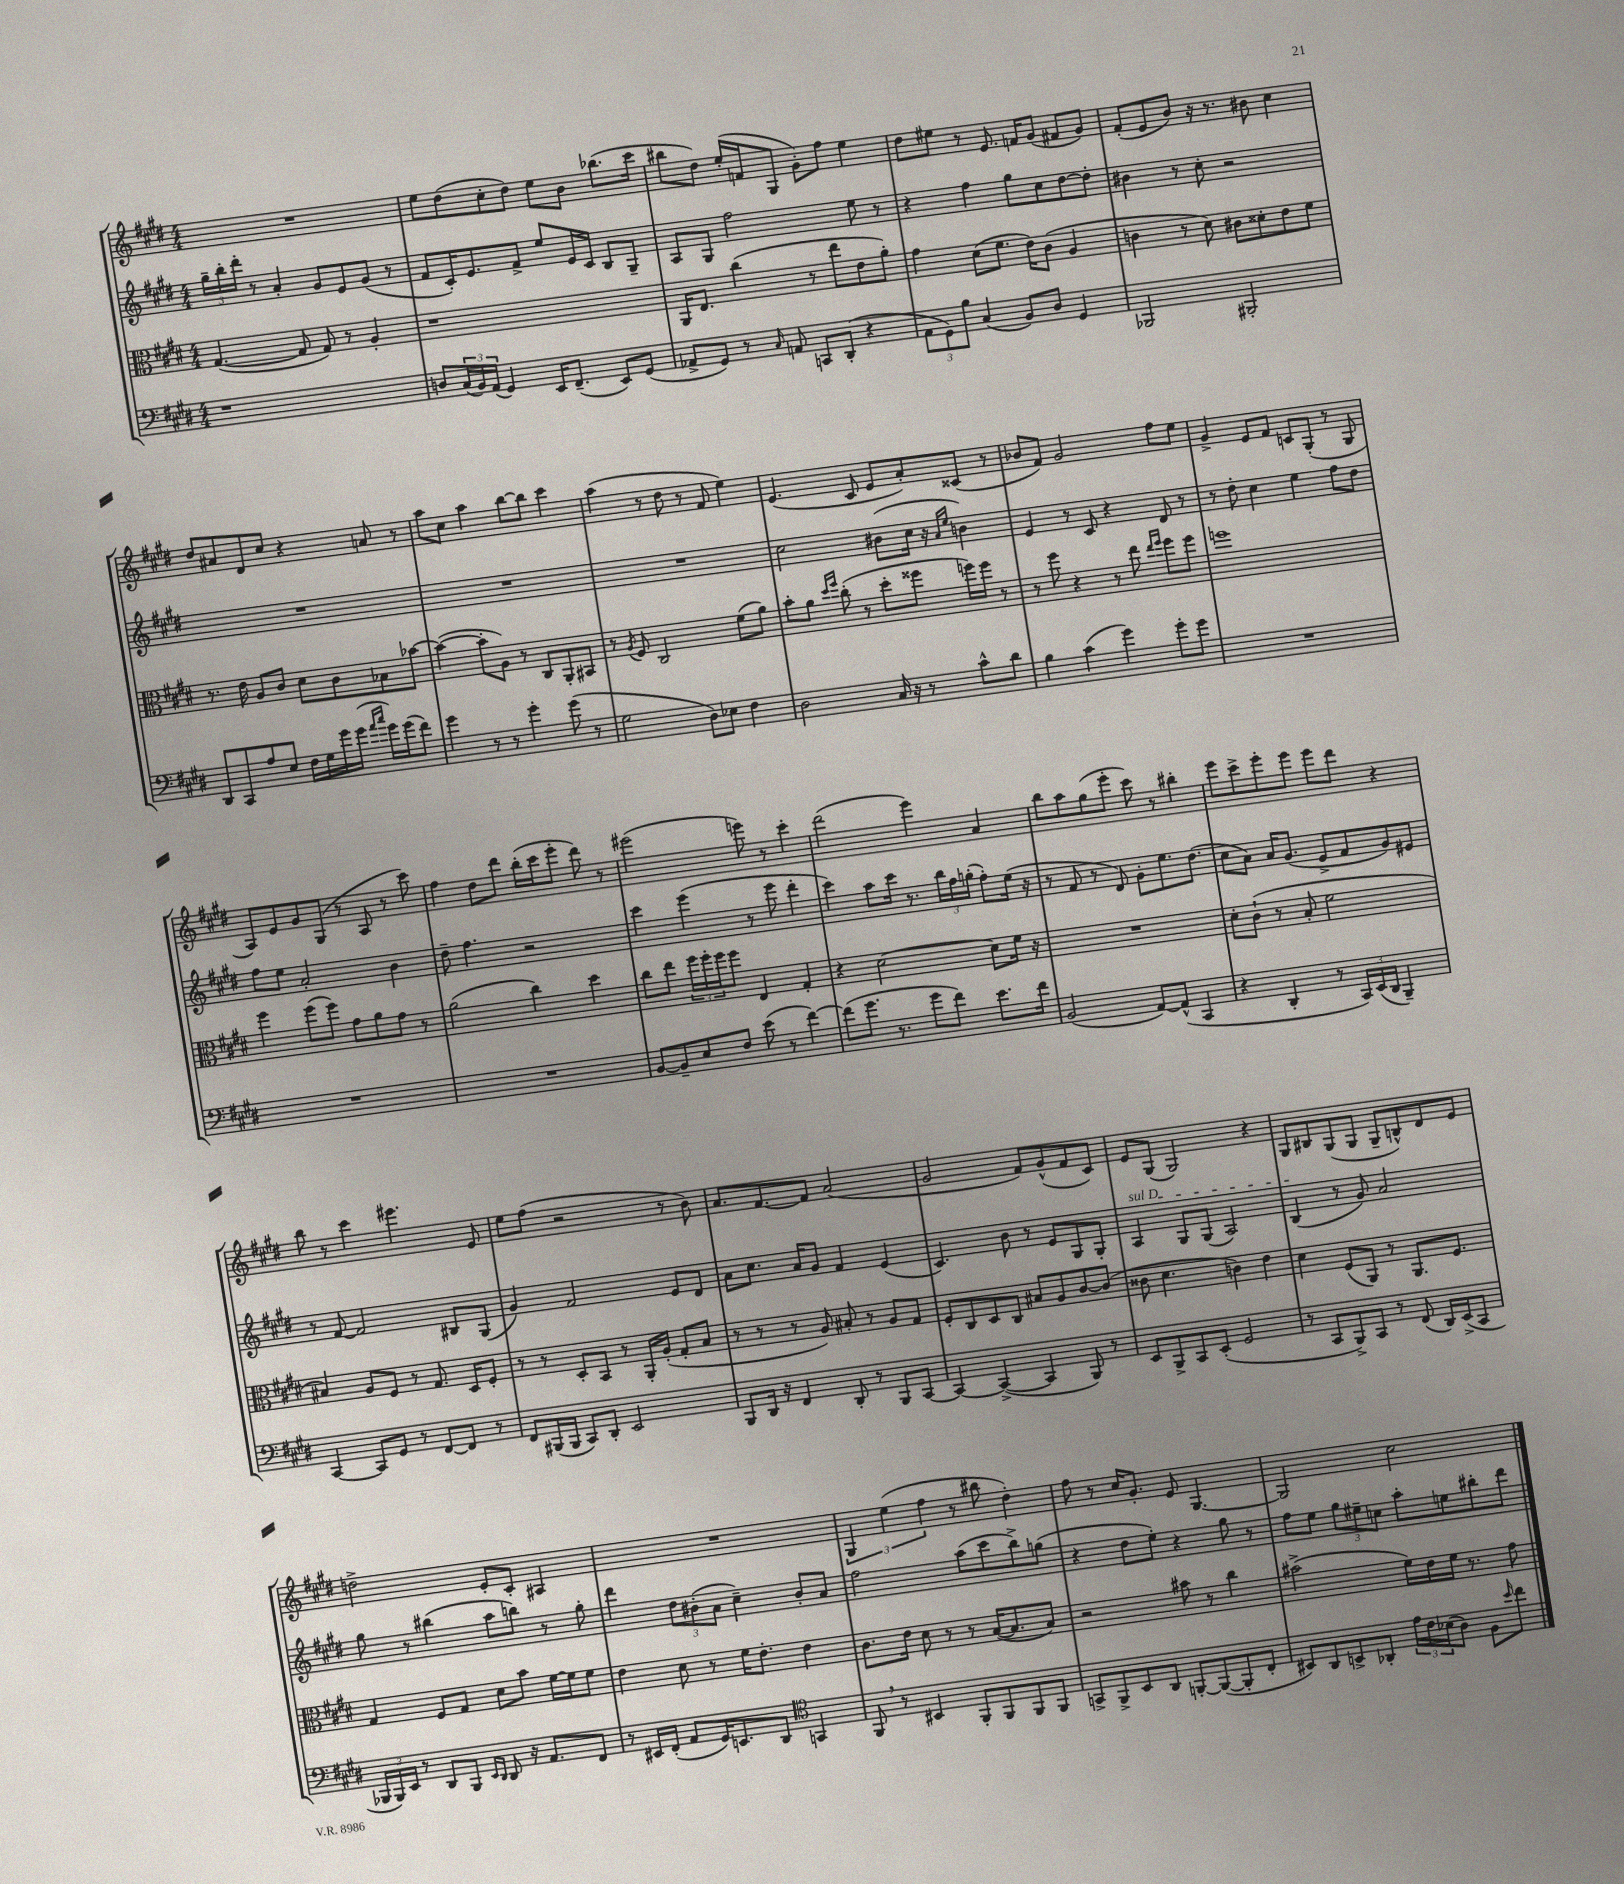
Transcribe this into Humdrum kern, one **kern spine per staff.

**kern	**kern	**kern	**kern
*staff4	*staff3	*staff2	*staff1
*clefF4	*clefC3	*clefG2	*clefG2
*k[f#c#g#d#]	*k[f#c#g#d#]	*k[f#c#g#d#]	*k[f#c#g#d#]
*M4/4	*M4/4	*M4/4	*M4/4
1r	([4.G#/	24gg#~\LL	1r
.	.	24bb'\	.
.	.	24ddd#'\JJ	.
.	.	8r	.
.	.	4a'/	.
.	8G#/]	.	.
.	8G#/)	8g#/L	.
.	8r	8e/	.
.	4A'/	(8g#/J	.
.	.	8r	.
=	=	=	=
8D/L	1r	8f#/L	8ee\L
(24C#/L	.	16c#'/K)	(8dd#\
24BB/)	.	.	.
.	.	8.e/	.
(24AA/JJ	.	.	.
4GG#/)	.	.	8cc#'\
.	.	8f#^/J	8dd#\J)
16EE/LK	.	8ee/L	8ee\L
(8.FF#~/J	.	.	.
.	.	16e/L	8b\J
.	.	16c#/JJ	.
8EE/L)	.	8B/L	(8.bb-\L
(8GG#/J	.	8G#~/J	.
.	.	.	16ccc#\Jk
=	=	=	=
8AA-^/L	16AA/LK	8A/L	8bb#\L
.	8.E/J	.	.
8GG#/J)	.	8G#/J	8dd#\J)
8r	(4cc#\	2ff#\	(16ee'/LL
.	.	.	16f/J
16qqC#/	.	.	.
8AA/	.	.	8G#/J
8CC/L	8r	.	8g#'\L)
(8DD#'/J	8ee\L	.	8ff#\J
4r	8e\	8ee\	4ee\
.	8a'\J)	8r	.
=	=	=	=
12AA\L	4g#\	4r	8dd#\L
12GG#\)	.	.	.
.	.	.	8ee#\J
12B\J	.	.	.
(4C#/	(8d#\L	4ff#\	8r
.	8.f#\J	.	8.e/
8BB/L)	.	8gg#\L	.
.	16e\LK)	.	16f/LK
8D#/J	(8c#\J	8cc#\	(8g#/J
4GG#/	4A/	[8dd#\	8f#/L
.	.	8dd#'\]J	8g#/J)
=	=	=	=
2BBB-/	4c\	4b#\	(8f#'/L
.	.	.	8e/
.	8r	8r	8b/J)
.	8d#\)	8cc#'\	16r
.	.	.	8.r
2BBB#'/	8c#\L	2r	.
.	8d##'\	.	8b#\
.	8e\	.	4cc#\
.	8f#\J	.	.
=	=	=	=
8DD#/L	8.r	1r	8dd#/L
8CC#/	.	.	8a#/
.	16e\	.	.
8A/	8A/L	.	8d#/
8E/J	8c#/J	.	8cc#/J
16F#\LL	8d#\L	.	4r
16G#\	.	.	.
16g#\	8c#\	.	.
(16g#\JJ	.	.	.
16qqa/LL	.	.	.
16qqcc#/JJ	.	.	.
16g#\LL)	8B-\	.	8a/
(16g#\J	.	.	.
8f#\J)	[8b-\J	.	8r
=	=	=	=
4g#\	(4b-\_	1r	8aa\L
.	.	.	8cc#\J
8r	8b-'\]L	.	4aa\
8r	8A\J)	.	.
4g#'\	8r	.	[8bb\L
.	8C#/L	.	8bb\]J
(8g#\	8AA'/	.	4ccc#\
8r	8BB#/J	.	.
=	=	=	=
2G#\	8r	1r	(4aa\
.	8qA/	.	.
.	8F#/	.	.
.	2C#/	.	8r
.	.	.	8dd#\
8D#\L)	.	.	8r
8E-\J	.	.	8f#/
4F#\	(8f#\L	.	4ee\)
.	8a\J)	.	.
=	=	=	=
2D#\	8b'\L	2cc#\	(4.e/
.	8a\J	.	.
.	16qqdd#/LL	.	.
.	16qqff#/JJ	.	.
.	(8cc#'\	.	.
.	8r	.	8c#/
16C#/	8dd#'\L	(8b#\L	8e/L
16r	.	.	.
8r	8ff##\J	16cc#\Jk	8a'/)
.	.	16r	.
.	.	16qqa/LL	.
.	.	16qqee/JJ	.
8c#^^\L	16ff\LL)	4b\)	(8c##/J
.	16ff\JJ	.	.
8d#\J	8r	.	8r
=	=	=	=
4B\	8r	4e/	8b-/L
.	8ff#\	.	8f#/J)
(4c#\	4r	8r	2g#/
.	.	8c#/	.
4g#\)	8r	4r	.
.	8ee\	.	.
.	16qqee/LL	.	.
.	16qqff#/JJ	.	.
8g#'\L	8ff#\L	8d#/	8ff#\L
8g#\J	8ff#\J	8r	8ee\J
=	=	=	=
1r	1ff	8r	4g#^/
.	.	8dd#'\	.
.	.	4cc#\	8e/L
.	.	.	8f#/J
.	.	4ee\	8c/L
.	.	.	(8G#'/J
.	.	8ff#\L	8r
.	.	8dd#\J	8G#/
=	=	=	=
1r	4ff#\	8ff#\L	8A/L)
.	.	8ee\J	8e/
.	(8ff#\L	2a'/	8g#/
.	8ff#\J)	.	(8G#/J
.	8g#\L	.	8r
.	8a\	.	8A/
.	8g#\J	4b\	8r
.	8r	.	8ccc#\)
=	=	=	=
1r	(2a\	8dd#~\	4ff#\
.	.	4.ff#\	.
.	.	.	8dd#\L
.	.	.	8ddd#\J
.	4cc#\)	2r	(16bb'\LL
.	.	.	16ccc#\J
.	.	.	8eee'\J
.	4dd#\	.	8ddd#\)
.	.	.	8r
=	=	=	=
[8BB/L	8cc#\L	4ccc#\	(2eee#\
8BB~/]	8ee\J	.	.
8E/	24ff#\LL	(4eee\	.
.	24ff#'\	.	.
.	24ff#\J	.	.
8F#/J	8ff#\J	.	.
(8e\	4E/	8r	8eee\)
8r	.	8eee\	8r
[4f#\)	4G#'/	4ddd#'\	4ccc#'\
=	=	=	=
(8f#\]L	4r	4ccc#\)	(2ddd#\
8.g#\J	.	.	.
.	[2d#\	8aa\L	.
8.r	.	.	.
.	.	16ccc#\Jk	.
.	.	8.r	.
8g#\L	.	.	4eee\)
8f#\J)	.	24bb\LL	.
.	.	24ff#\	.
.	.	(24gg'\JJ	.
8.e\L	8d#\]L	8ff#'\L)	4a/
.	16f#\Jk	(16ee\Jk	.
16f#\Jk	16r	16r	.
=	=	=	=
(2BB/	1r	8r	8bb\L
.	.	8f#/	8aa\
.	.	8r	(8gg#\
.	.	8d#/)	8eee'\J
[8AA/L)	.	8g#'\L	8ccc#\)
(8AA^^/]J	.	8.ee\	8r
4CC#/	.	.	4bb#'\
.	.	(8.dd#\J	.
=	=	=	=
4r	8d#'\L	8cc#\L	8eee\L
.	(8c#`\J	8a\J)	8ccc#^\
4DD#'/	8r	16a/LK	8eee'\
.	.	(8.g#/J	.
.	8B'/	.	8eee\J
8r	2f#\	8e^/L	8eee\L
24CC#/LL)	.	8f#/	8ddd#\J
(24EE/	.	.	.
24DD#/JJ	.	.	.
4BBB~/)	.	8g#/)	4r
.	.	8e#/J	.
=	=	=	=
[4CC#/	4B#/)	8r	8bb\
.	.	[8f#/	8r
8CC#/]L	8A/L	2f#/]	4ccc#\
8GG#/J	8F#/J	.	.
8r	8r	.	4.eee#\
[8FF#/L	8.G#/	.	.
8FF#/]J	.	8B#/L	.
.	16D#/LK	.	.
8r	8F#'/J	(8G#/J	8e/
=	=	=	=
8FF#/L	8r	4g#/)	8ee\L
(16BBB#/L	8r	.	(8ff#\J
16BBB#/JJ	.	.	.
8CC#/L)	8D#'/L	2f#/	2r
8DD#'/J	8BB/J	.	.
2EE/	8r	.	.
.	16AA'/LL	.	.
.	(16A'/JJ	.	.
.	8G#'/L	8e/L	8r
.	8B/J	8d#/J	8b\)
=	=	=	=
8BBB/L	8r	8a\L	8.a/L
16DD#/Jk	8r	8.cc#\J	.
16r	.	.	[8.f#/
4FF#/	8r	.	.
.	.	16a/LK	.
.	8A/)	8g#/J	8f#/]J
8DD#'/	8B#'/	4f#/	(2a/
8r	8r	.	.
8BBB/L	8A/L	(4e/	.
[8CC#/J	8G#/J	.	.
=	=	=	=
4CC#/_	8F#'/L	4.c#/)	2g#/
.	8C#/	.	.
(4CC#^/_	8D#/	.	.
.	8C#/J	8b\	.
4CC#/]	8B#/L	8r	8f#/L)
.	8A/	8e/L	(8g#^^/
8BBB/)	[8c#/	8G#/	8f#/
8r	(8c#/]J	8G#'/J	8c#/J)
=	=	=	=
8EE/L	8c##\	4A/	8e/L
8BBB^/	4.d#\	.	(8G#/J
8CC#/	.	8G#/L	2G#/)
(8EE'/J	.	(8G#/J	.
2GG#/	4c\)	2A/)	.
.	4e\	.	4r
=	=	=	=
8r	4d#\	(4B/	8G#/L
8CC#/L	.	.	8B#/
8BBB^/)	(8F#/L	8r	(8G#/
8CC#/J	8AA/J)	8g#/)	8G#/J
8r	8r	2a/	8G#~/L
(8FF#/	8.AA/L	.	8B^^/)
16DD#/LL)	.	.	8d#/
(16EE^/J	8.F#/J	.	.
8CC#/J	.	.	8e/J
=	=	=	=
24BBB-/LL	4G#/	8gg#\	2dd^\
24BBB-/)	.	.	.
24EE/JJ	.	.	.
8r	.	8r	.
8DD#/L	8F#/L	(4bb#\	.
8BBB-/J	8G#/J	.	.
16qqEE/LL	.	.	.
16qqDD#/JJ	.	.	.
8DD#/	8d#\L	8aa\L	8e'/L
16r	8b\J	8bb\J)	8c#'/J
8.AA/L	.	.	.
.	[16f#\LL	8r	4A#/
.	16f#\]J	.	.
8FF#/J	8f#\J	8gg#'\	.
=	=	=	=
8r	4e\	4ddd#\	1r
16EE#/LL	.	.	.
(16FF#'/JJ	.	.	.
8AA/L	8d#\	12dd#\L	.
.	.	(12b#'\	.
16GG#/K)	8r	.	.
.	.	12a\J	.
8.EE/	.	.	.
.	16f#\LK	4cc#~\)	.
.	8.e'\J	.	.
8DD#/J	.	.	.
*clefC4	*	*	*
4GG/	4e\	8b#'/L	.
.	.	8a/J	.
=	=	=	=
8FF#/	8.c#\L	2ff#\	6G#/
8r	.	.	.
.	.	.	(6ee\
.	16e\Jk	.	.
4BB#/	8d#\	.	.
.	.	.	6ff#\
.	8r	.	.
8FF#'/L	8r	(8aa\L	8r
8FF#/	([16B/LK	8ccc#\	8bb#\
.	8.B/]	.	.
8FF#/	.	8bb^\)	4dd#'\)
8FF#/J	8B/J)	(8gg\J	.
=	=	=	=
8GG^/L	2r	4r	8ff#\
8FF#^/	.	.	8r
8BB/	.	8dd#\L	16cc#/LK
.	.	.	8.g#'/J
8AA/J	.	8ee'\J)	.
[8FF'/L	8b#\	4r	8e/
(8FF/_	8r	.	[4.G#/
8FF'/]	4cc#\	8gg#\	.
8C#'/J	.	8r	.
=	=	=	=
8BB#/L)	(2b#^\	8ff#\L	2G#/]
8AA/	.	8ee\J	.
8BB^/	.	12gg#\L	.
.	.	12ee#~\	.
8AA-'/J	.	.	.
.	.	12cc\J	.
24e\LL	16f#\LL)	8aa'\L	2cc#\
24c#\	.	.	.
.	16e\	.	.
(24B-\J	.	.	.
8A\J)	16f#\JJ	8ee\	.
.	8.r	.	.
8F#\L	.	8bb#'\	.
16qqb/	.	.	.
8cc#\J	8g#\	8ddd#\J	.
==	==	==	==
*-	*-	*-	*-
